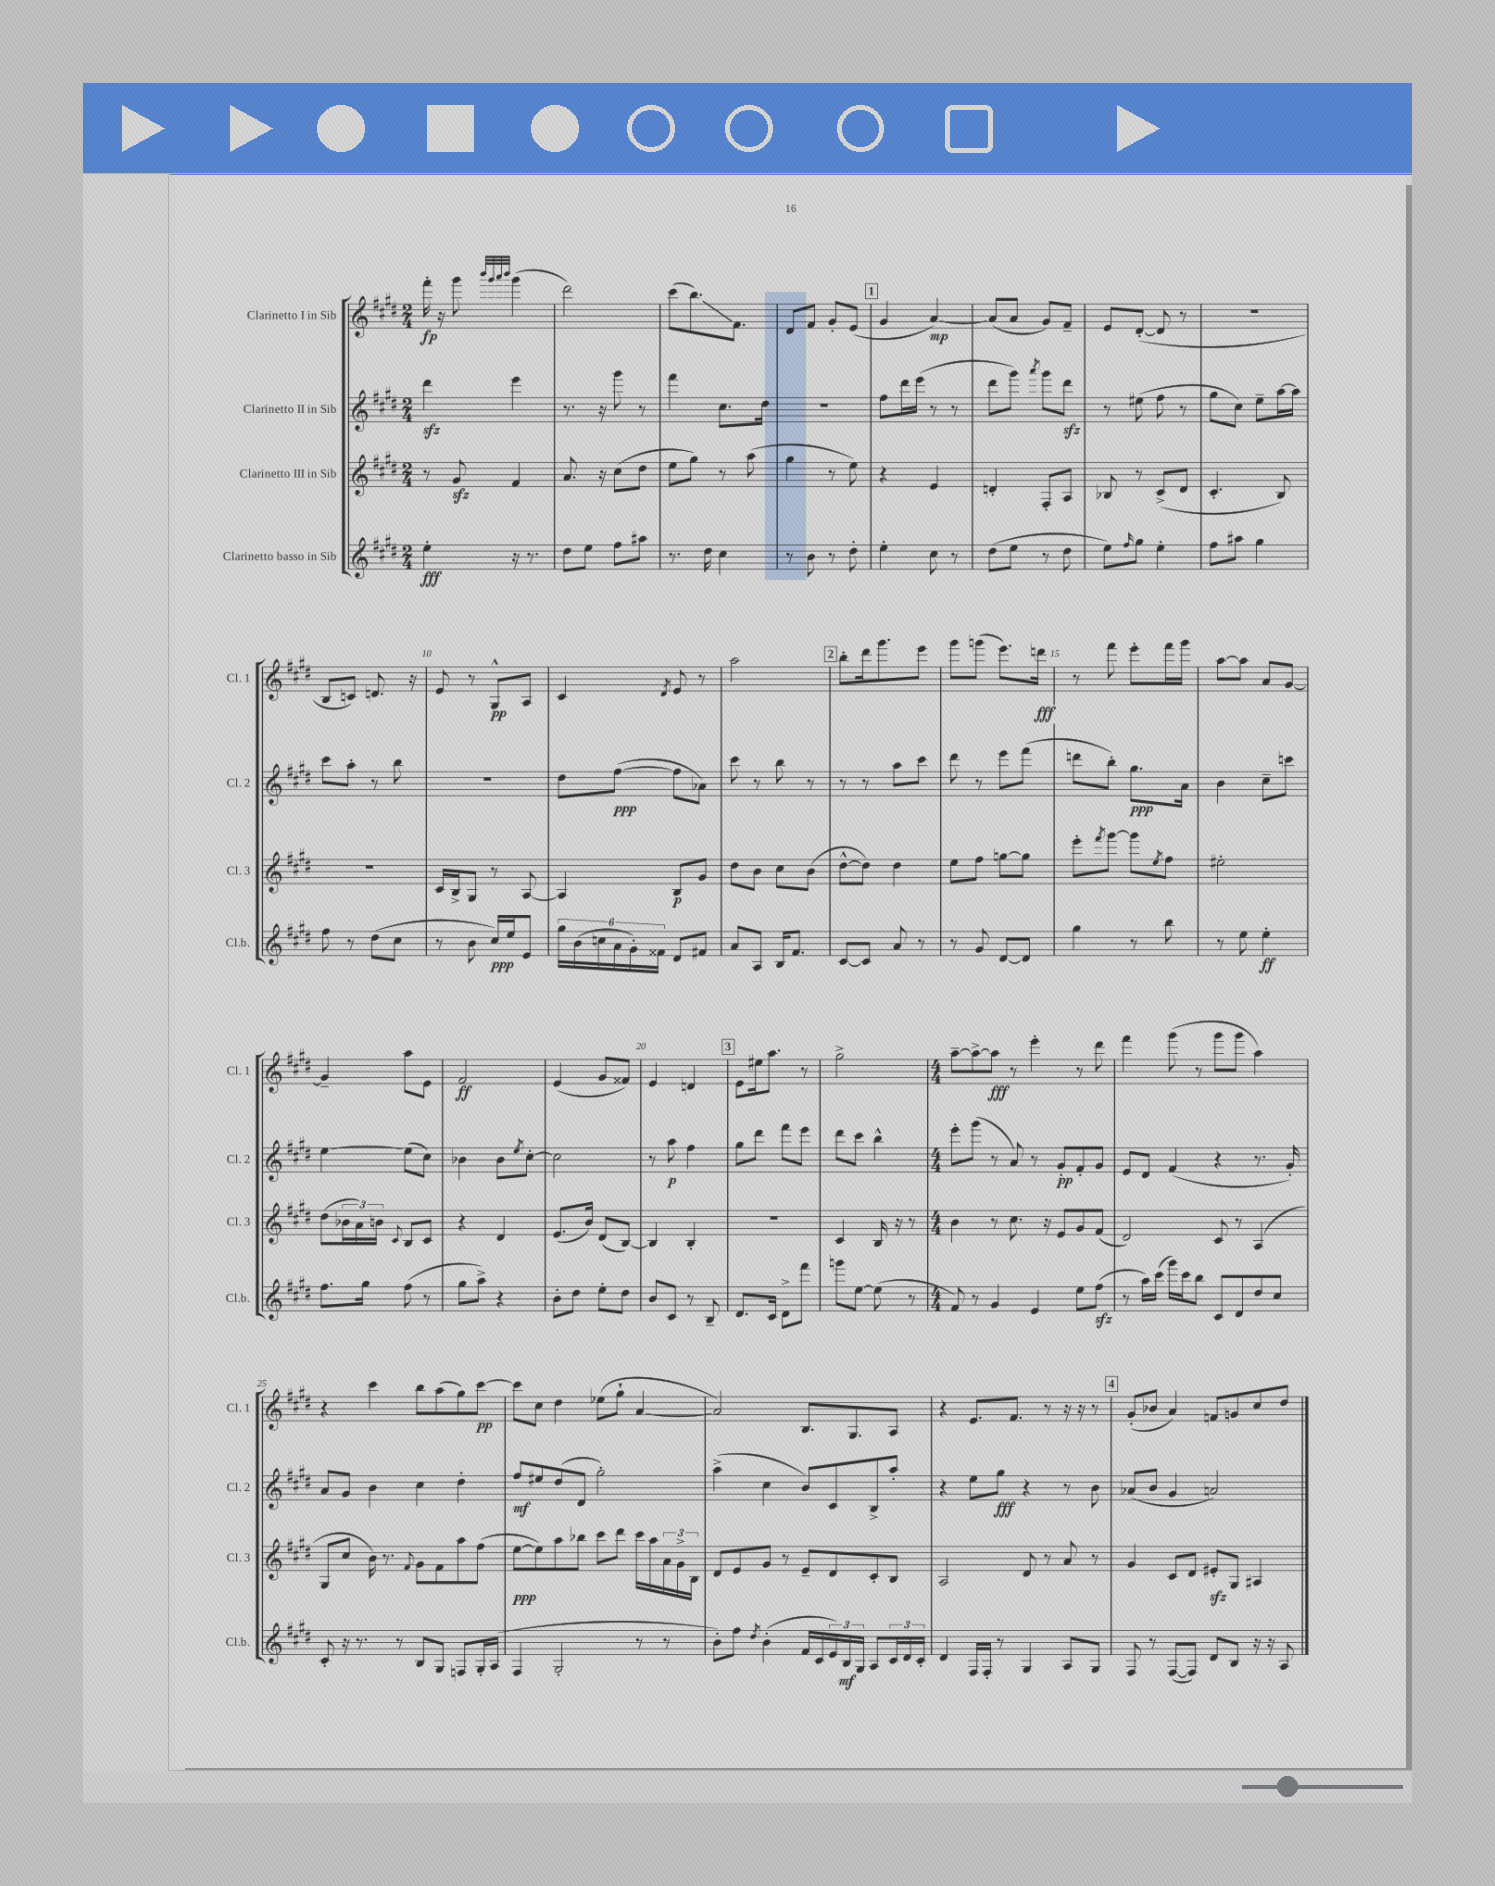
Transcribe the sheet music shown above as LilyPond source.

<<
\new StaffGroup <<
\new Staff = "s0" \with { instrumentName = "Clarinetto I in Sib" shortInstrumentName = "Cl. 1" } {
    \clef treble \key e \major \numericTimeSignature \time 2/4
    fis'''16-.\fp r16 gis'''8 \grace { b'''32 gis'''32 a'''32 b'''32 } gis'''4( |
    dis'''2) |
    cis'''8( b''8.\glissando) fis'8. |
    dis'8 fis'8 gis'8-. e'8( |
    \mark \markup { \box "1" } gis'4 a'4~\mp) |
    a'8( a'8 gis'8) fis'8-- |
    e'8 dis'8~-.( dis'8 r8 |
    r2 |
    b8 c'8) d'8. r16 |
    e'8 r8 gis8-^\pp a8 |
    cis'4 \acciaccatura { dis'8 } e'8 r8 |
    a''2 |
    \mark \markup { \box "2" } b''8-. dis'''16 gis'''8. e'''8 |
    gis'''8 g'''8( e'''8.) d'''16\fff |
    r8 fis'''8 e'''8-. fis'''16 gis'''16 |
    a''8~ a''8 a'8 gis'8~ |
    gis'4-- a''8 e'8 |
    fis'2\ff |
    e'4( gis'8 fisis'8) |
    e'4 d'4 |
    \mark \markup { \box "3" } e'8 eis''16 a''8. r8 |
    gis''2-> |
    \numericTimeSignature \time 4/4 a''8~-- a''8~-> a''8\fff r8 e'''4-. r8 dis'''8 |
    fis'''4 gis'''8( r8 gis'''8 gis'''8 a''4) |
    r4 cis'''4 b''8 a''8( gis''8) cis'''8~\pp |
    cis'''8 cis''8 dis''4 ees''8( gis''8-! a'4~ |
    a'2) b8. gis8. a8 |
    r4 e'8. fis'8. r8 r16 r16 r8 |
    \mark \markup { \box "4" } gis'8-.( bes'8 a'4) f'8 g'8 cis''8 dis''8 \bar "|." |
}
\new Staff = "s1" \with { instrumentName = "Clarinetto II in Sib" shortInstrumentName = "Cl. 2" } {
    \clef treble \key e \major \numericTimeSignature \time 2/4
    dis'''4\sfz e'''4 |
    r8. r16 gis'''8 r8 |
    fis'''4 cis''8. dis''16 |
    r2 |
    \mark \markup { \box "1" } fis''8 dis'''16 e'''16( r8 r8 |
    dis'''8 gis'''8) \acciaccatura { a'''8 } gis'''8 dis'''8\sfz |
    r8 eis''8( fis''8 r8 |
    gis''8 cis''8) e''8-- a''16~ a''16 |
    cis'''8 a''8-. r8 b''8 |
    r2 |
    dis''8 fis''8~\ppp( fis''8 aes'8) |
    cis'''8 r8 b''8 r8 |
    \mark \markup { \box "2" } r8 r8 a''8 cis'''8 |
    dis'''8 r8 e'''8 fis'''8( |
    d'''8 b''8-.) gis''8.\ppp a'16 |
    b'4 cis''8-- c'''8 |
    e''4~ e''8( cis''8) |
    bes'4 bes'8 \acciaccatura { e''8 } cis''8~-. |
    cis''2 |
    r8 a''8\p fis''4 |
    \mark \markup { \box "3" } gis''8 dis'''8 fis'''8 e'''8 |
    dis'''8 cis'''8 b''4-^ |
    \numericTimeSignature \time 4/4 e'''8-. gis'''8( r8 a'8) r8 gis'8-.\pp fis'8-. gis'8 |
    e'8 dis'8 fis'4( r4 r8. gis'16-.) |
    a'8 gis'8 b'4 cis''4 dis''4-. |
    fis''8\mf eis''8 dis''8( dis'8 gis''2-.) |
    a''4->( cis''4 b'8) cis'8 b8-> a''8-. |
    r4 e''8 gis''8\fff r4 r8 b'8 |
    \mark \markup { \box "4" } aes'8( b'8 gis'4 a'2) \bar "|." |
}
\new Staff = "s2" \with { instrumentName = "Clarinetto III in Sib" shortInstrumentName = "Cl. 3" } {
    \clef treble \key e \major \numericTimeSignature \time 2/4
    r8 gis'8\sfz fis'4 |
    a'8. r16 cis''8( dis''8 |
    e''8 gis''8) r8 a''8( |
    gis''4 r8 e''8) |
    \mark \markup { \box "1" } r4 e'4 |
    d'4-. fis8-. a8 |
    bes8 r8 cis'8->( dis'8 |
    cis'4.-. b8) |
    r2 |
    cis'16 b16-> gis8 r8 a8~ |
    a4 b8\p gis'8 |
    dis''8 b'8 cis''8 b'8( |
    \mark \markup { \box "2" } dis''8~-^ dis''8) dis''4 |
    e''8 fis''8 g''8~ g''8 |
    e'''8-. \acciaccatura { fis'''8 } gis'''8~ gis'''8 \acciaccatura { e''8 } fis''8 |
    eis''2-. |
    dis''8( \tuplet 3/2 { bes'16 a'16) b'16 } \appoggiatura { cis'8 } b8 cis'8 |
    r4 dis'4 |
    e'8.( b'16) dis'8( b8~) |
    b4 b4-. |
    \mark \markup { \box "3" } R2 |
    cis'4 b16 r16 r8 |
    \numericTimeSignature \time 4/4 b'4 r8 cis''8. r16 e'8 gis'8 fis'8( |
    dis'2) cis'8 r8 a4( |
    gis8 cis''8 b'16) r8. \appoggiatura { fis'8 } gis'8 fis'8 a''8 fis''8( |
    e''8~\ppp e''8) a''8 bes''8 cis'''8 dis'''8 cis'''16 a''16 \tuplet 3/2 { a'16 gis'16-> b16 } |
    dis'8 e'8 gis'8 r8 e'8-- dis'8 cis'8-. b8 |
    a2 dis'8 r8 a'8 r8 |
    \mark \markup { \box "4" } gis'4 cis'8 dis'8 eis'8-.\sfz gis8 ais4 \bar "|." |
}
\new Staff = "s3" \with { instrumentName = "Clarinetto basso in Sib" shortInstrumentName = "Cl.b." } {
    \clef treble \key e \major \numericTimeSignature \time 2/4
    e''4-.\fff r16 r8. |
    dis''8 e''8 fis''8 ais''8 |
    r8. dis''16 cis''4 |
    r8 b'8 r8 dis''8-. |
    \mark \markup { \box "1" } e''4-. cis''8 r8 |
    dis''8( e''8 r8 dis''8 |
    e''8) \grace { fis''16 } gis''8 e''4-. |
    fis''8 ais''8 gis''4 |
    fis''8 r8 dis''8( cis''8 |
    r8 b'8 cis''16\ppp) e''16 e'8 |
    \tuplet 6/4 { gis''16 b'16( c''16 a'16 gis'16-.) fisis'16 } dis'8 fis'8 |
    a'8 a8 b16 fis'8. |
    \mark \markup { \box "2" } cis'8~ cis'8 a'8 r8 |
    r8 gis'8 dis'8~ dis'8 |
    gis''4 r8 b''8 |
    r8 e''8 e''4-.\ff |
    fis''8. gis''16 fis''8( r8 |
    gis''8 a''8->) r4 |
    b'8-. dis''8 e''8-. dis''8 |
    b'8 cis'8 r8 b8-- |
    \mark \markup { \box "3" } dis'8. cis'16 dis'8-> fis'''8 |
    g'''8 e''8~ e''8( r8 |
    \numericTimeSignature \time 4/4 fis'8) r8 gis'4 e'4 e''8 fis''8\sfz( |
    r8 a''16) cis'''16( gis'''16) cis'''16 b''8 cis'8 dis'8 dis''8 cis''8 |
    cis'8-. r16 r8. r8 b8 gis8 f8 gis16-. a16( |
    fis4 gis2-. r8 r8 |
    b'8-.) fis''8 \acciaccatura { dis''8 } b'4-.( fis'16 cis'16 \tuplet 3/2 { e'16) b16\mf gis16 } a8 \tuplet 3/2 { cis'16 dis'16 cis'16-. } |
    dis'4 fis16 fis16-. r8 gis4 a8 gis8 |
    \mark \markup { \box "4" } fis8 r8 fis8~( fis8) dis'8 b8 r16 r16 a8 \bar "|." |
}
>>
>>
\layout { \context { \Score \override BarNumber.break-visibility = ##(#f #t #t) barNumberVisibility = #(every-nth-bar-number-visible 5) } }
